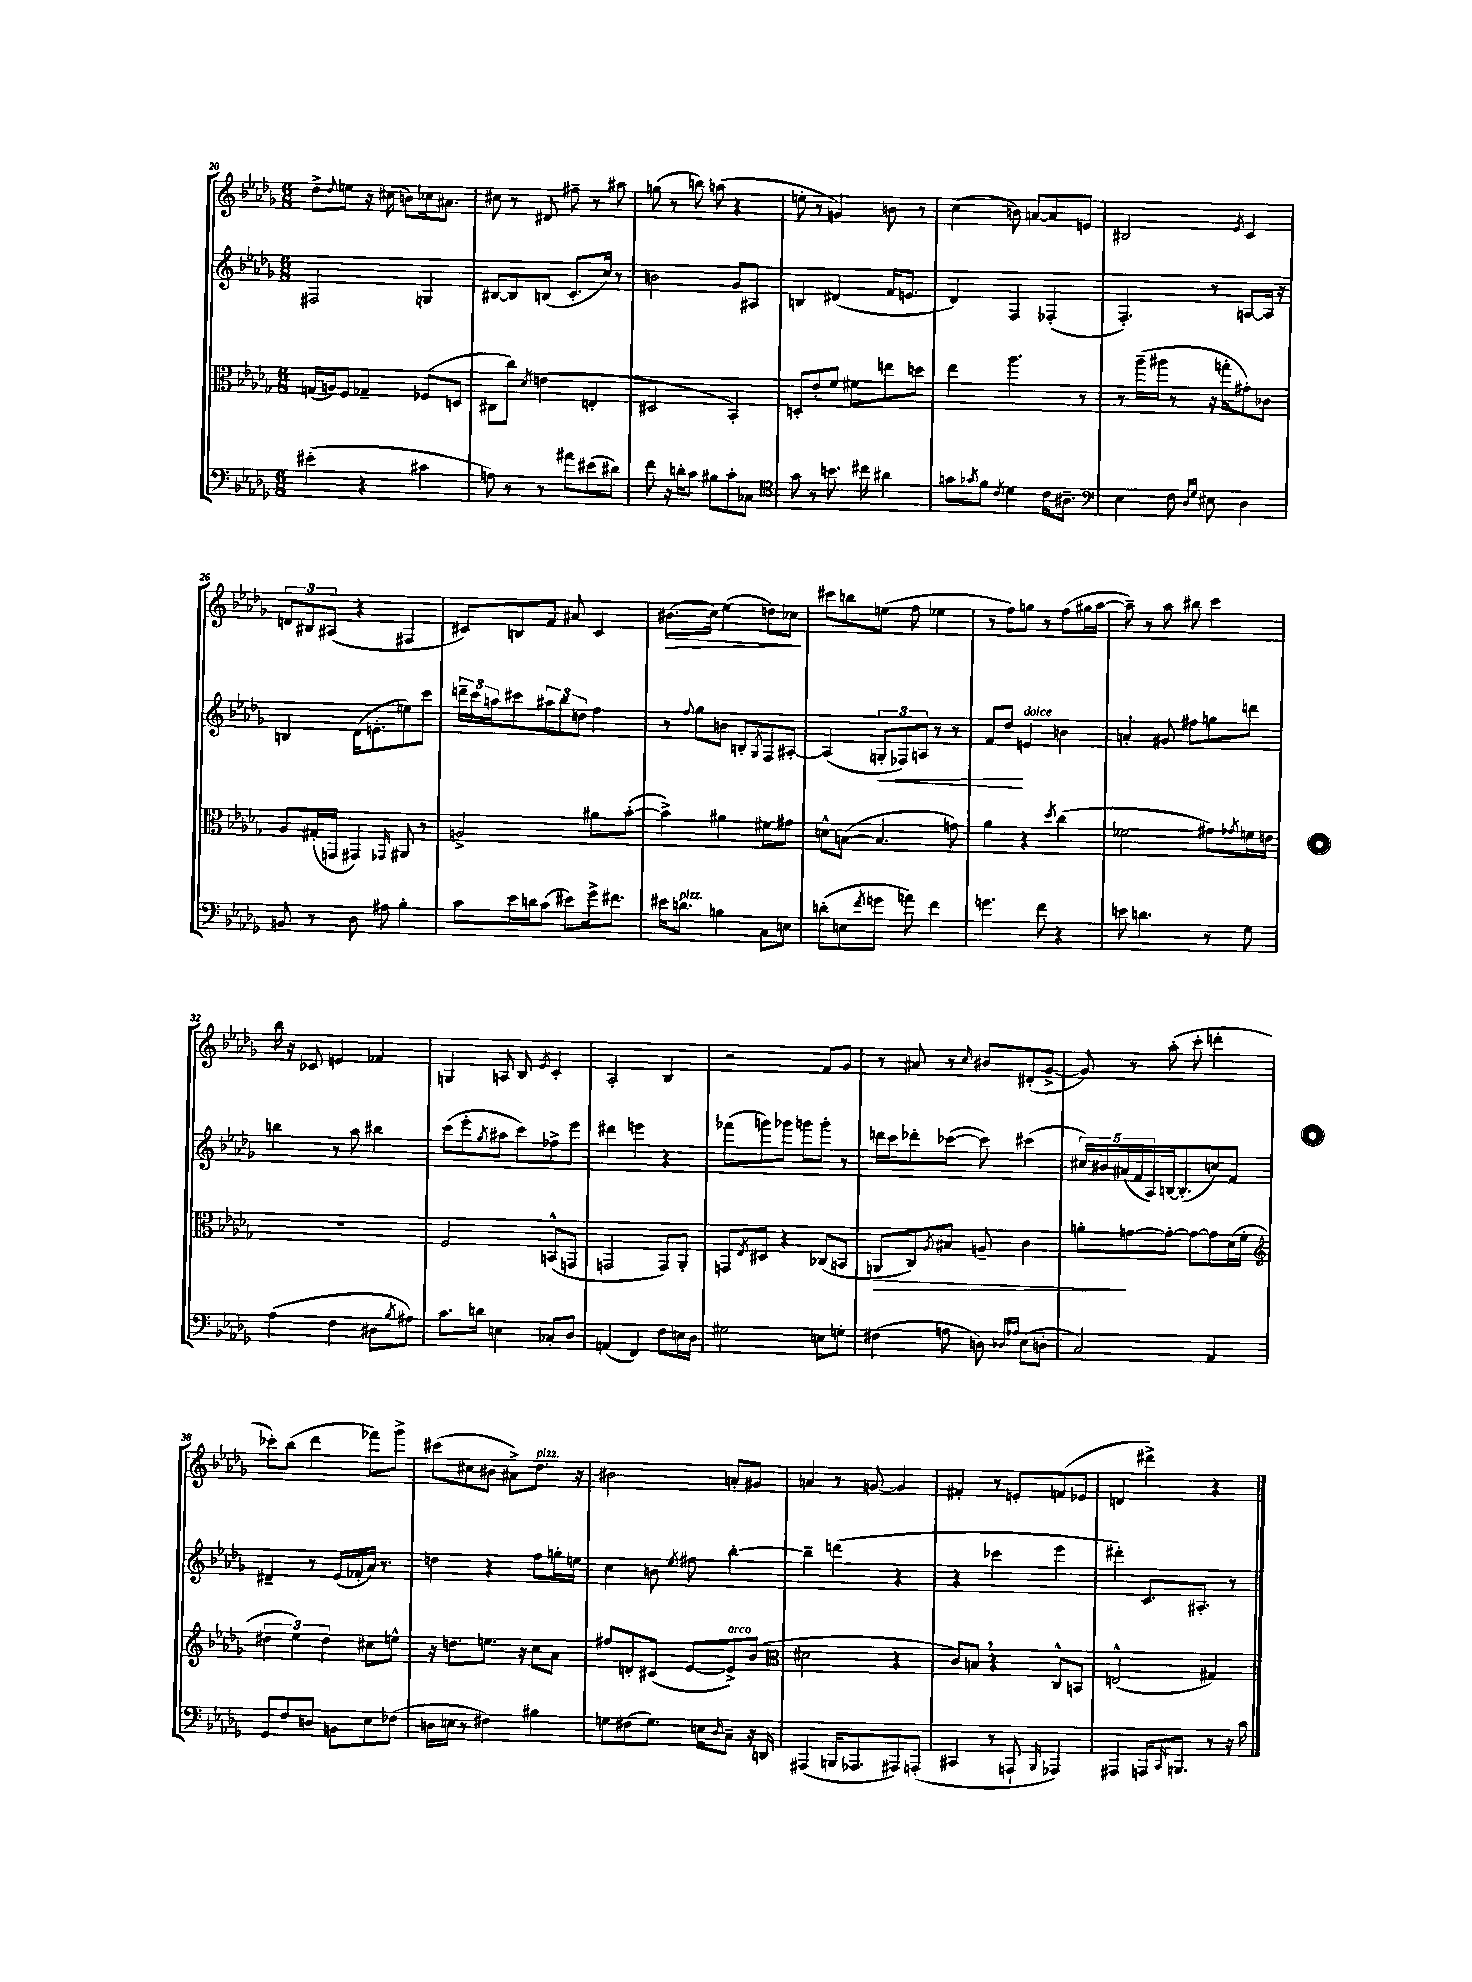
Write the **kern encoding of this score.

**kern	**kern	**dynam	**kern	**dynam	**kern	**dynam
*part4	*part3	*part3	*part2	*part2	*part1	*part1
*staff4	*staff3	*staff3	*staff2	*staff2	*staff1	*staff1
*clefF4	*clefC3	*	*clefG2	*	*clefG2	*
*k[b-e-a-d-g-]	*k[b-e-a-d-g-]	*	*k[b-e-a-d-g-]	*	*k[b-e-a-d-g-]	*
*M6/8	*M6/8	*	*M6/8	*	*M6/8	*
=20	=20	=20	=20	=20	=20	=20
(4e#X'\	(16Gn/LL	.	2F#X/	.	8dd-^\L	.
.	16An/J)	.	.	.	.	.
.	.	.	.	.	8qqdd-/	.
.	8F/J	.	.	.	8een\J	.
4r	4G-X~/	.	.	.	16r	.
.	.	.	.	.	(16cc#X\	.
.	.	.	.	.	8bn\L)	.
4c#X\	(8F-X/L	.	4Gn/	.	16cc-X\k	.
.	.	.	.	.	8.a#X\J	.
.	8Dn/J	.	.	.	.	.
=21	=21	=21	=21	=21	=21	=21
8An\)	8C#X\L	.	[8B#X/L	.	8cc#X\	.
8r	8cc\J)	.	8B#/]	.	8r	.
.	8qd-/	.	.	.	.	.
8r	(4en\	.	(8Bn/J	.	8d#X/	.
8a#X\L	.	.	8.c'/L	.	8ff#X~\	.
(8e#X\	4En'/	.	.	.	8r	.
.	.	.	16cc/Jk)	.	.	.
8d#X\J)	.	.	8r	.	8aa#X\	.
=22	=22	=22	=22	=22	=22	=22
8f\	2D#X/	.	2bn\	.	(8ggn\	.
16r	.	.	.	.	8r	.
16dn'\KL	.	.	.	.	.	.
8c\J	.	.	.	.	8bbn\)	.
8B#X\L	.	.	.	.	(8aan\	.
8c'\	4BB-'/)	.	8g-/L	.	4r	.
8C-X\J	.	.	8A#X/J	.	.	.
=23	=23	=23	=23	=23	=23	=23
*clefC4	*	*	*	*	*	*
8g-\	8Dn'/L	.	4Bn/	.	8een'\	.
8r	8e-'/	.	.	.	8r	.
8.bn\	8f/J	.	(4d#X/	.	4gn/)	.
.	8f#X\L	.	.	.	.	.
16cc#X\	.	.	.	.	.	.
4a#X\	8een\	.	16f/KL	.	8bn\	.
.	.	.	8.en/J	.	.	.
.	8ddn\J	.	.	.	8r	.
=24	=24	=24	=24	=24	=24	=24
8gn\L	4ee-\	.	4d-/)	.	(4cc\	.
8qg-X/	.	.	.	.	.	.
8f\J	.	.	.	.	.	.
8qc/	.	.	.	.	.	.
4d-\	4.aa-\	.	4F/	.	8bn\)	.
.	.	.	.	.	[8an/L	.
16c\KL	.	.	(4F-X'/	.	8a/]	.
8.A#X~\J	.	.	.	.	.	.
.	8r	.	.	.	8en/J	.
=25	=25	=25	=25	=25	=25	=25
*clefF4	*	*	*	*	*	*
4E-\	8r	.	4.F'/)	.	2B#X/	.
.	(16aa-~\LL	.	.	.	.	.
.	16aa#X\JJ	.	.	.	.	.
8F\	8r	.	.	.	.	.
16qqD-/LL	.	.	.	.	.	.
16qqG-/JJ	.	.	.	.	.	.
8E#X\	16r	.	8r	.	.	.
.	16ggn'\KL	.	.	.	.	.
.	.	.	.	.	8qe-/	.
4D-\	8g#X'\)	.	[8An/L	.	4c/	.
.	8c-X\J	.	16A/Jk]	.	.	.
.	.	.	16r	.	.	.
!!LO:LB:g=z
=26	=26	=26	=26	=26	=26	=26
8BBn/	8A-/L	.	4Bn/	.	12dn/L	.
.	.	.	.	.	12B#X/	.
8r	(16G#X'/L	.	.	.	.	.
.	.	.	.	.	(12A#X/J	.
.	16GGn/JJ	.	.	.	.	.
8D-\	4GG#X/)	.	(16d-\KL	.	4r	.
.	.	.	8.en'\	.	.	.
8A#X\	.	.	.	.	.	.
.	16qqGG-X/	.	.	.	.	.
4B-'\	8AA#X/	.	8een\)	.	4F#X/	.
.	8r	.	8ccc\J	.	.	.
=27	=27	=27	=27	=27	=27	=27
8c\L	2An^/	.	24dddn~\LL	.	8c#X/L)	.
.	.	.	24ccc\	.	.	.
.	.	.	24aan\J	.	.	.
16e-\L	.	.	8ccc#X\	.	8Bn/	.
16dn\J	.	.	.	.	.	.
(8c\J	.	.	12aa#X\	.	8f/J	.
.	.	.	12bb-\	.	.	.
8e#X\L)	.	.	.	.	8a#X/	.
.	.	.	12ddn\J	.	.	.
16g-^\k	8a#X\L	.	4ff\	.	4c#/	.
8.f#X\J	.	.	.	.	.	.
.	([8b-'\J	.	.	.	.	.
=28	=28	=28	=28	=28	=28	=28
!	!	!	!	!	!	!LO:HP:b
16e#X\KL	4b-^\])	.	8r	.	(8.b#X\L	>
!LO:TX:a:i:t=pizz.	!	!	!	!	!	!
8.dn\J	.	.	.	.	.	.
.	.	.	8qqff/	.	.	.
.	.	.	8gg-\L	.	.	.
.	.	.	.	.	16cc\Jk)	.
4Bn\	4a#X\	.	8bn\J	.	(4ee-\	.
.	.	.	8Bn'/L	.	.	.
.	.	.	8qG-/	.	.	.
8C\L	8f#X\L	.	8F/	.	8ddn\L)	.
8En\J	8g#X\J	.	[8A#X'/J	.	8cc-X\J	.
.	.	.	.	.	.	]
=29	=29	=29	=29	=29	=29	=29
(8dn'\L	8dn^^\L	.	(4A#/]	.	8ccc#X\L	.
8En\	([8Bn\J	.	.	.	8bbn\	.
8qf/	.	.	.	.	.	.
!	!	!	!	!LO:HP:b	!	!
8gn\J	4.B/]	.	12Gn'/L	<	(8een\J	.
.	.	.	12F-X/)	.	.	.
8an\)	.	.	.	.	8ff\	.
.	.	.	12An/J	.	.	.
4f\	.	.	8r	.	4ee-X\	.
.	8gn\)	.	8r	.	.	.
=30	=30	=30	=30	=30	=30	=30
4.gn\	4a-\	.	8f/L	.	8r	.
.	.	.	8dd-/J	.	8ff\L)	.
!	!	!	!LO:TX:a:i:t=dolce	!	!	!
.	4r	.	4en/	[	8ggn\J	.
8f\	.	.	.	.	8r	.
.	8qdd-/	.	.	.	.	.
4r	(4cc\	.	4bn\	.	(8ff\L	.
.	.	.	.	.	16gg#X\L	.
.	.	.	.	.	[16aa-\JJ	.
=31	=31	=31	=31	=31	=31	=31
8en\	2f-X\	.	4an'/	.	8aa-~\])	.
4.dn\	.	.	.	.	8r	.
.	.	.	8g#X/	.	8aa-\	.
.	.	.	8ff#X\L	.	8bb#X\	.
8r	8g#X\L)	.	8ggn\	.	4ccc\	.
.	8qg-X/	.	.	.	.	.
8G-\	16fn\L	.	8dddn\J	.	.	.
.	16en\JJ	.	.	.	.	.
!!LO:LB:g=z
=32	=32	=32	=32	=32	=32	=32
(4A-\	2.r	.	4bbn\	.	16bb-\	.
.	.	.	.	.	16r	.
.	.	.	.	.	8c-X/	.
4F\	.	.	8r	.	4en/	.
.	.	.	8aa-\	.	.	.
8D#X\L	.	.	4bb#X\	.	4f-X/	.
8qB-/	.	.	.	.	.	.
8A#X\J)	.	.	.	.	.	.
=33	=33	=33	=33	=33	=33	=33
8.c\L	2F/	.	(8ccc\L	.	4Gn/	.
.	.	.	8eee-'\	.	.	.
16dn\Jk	.	.	.	.	.	.
.	.	.	8qgg-/	.	.	.
4En\	.	.	8aa#X\J	.	8An/	.
.	.	.	8ccc\L)	.	8B-/	.
.	.	.	.	.	8qe-/	.
8C-X'/L	(8BBn^^/L	.	8ff-X^\	.	4c'/	.
8D-/J	8GGn/J	.	8eee-\J	.	.	.
=34	=34	=34	=34	=34	=34	=34
(4AAn/	2GGn/	.	4ddd#X\	.	2A-'/	.
4FF/)	.	.	4eeen\	.	.	.
8F\L	8GG/L)	.	4r	.	4B-/	.
16En\L	8AA-'/J	.	.	.	.	.
16D-\JJ	.	.	.	.	.	.
=35	=35	=35	=35	=35	=35	=35
2G#X\	8GGn/L	.	(8fff-X\L	.	2r	.
.	8qE-/	.	.	.	.	.
.	8D#X/J	.	8gggn\)	.	.	.
.	4r	.	8ggg-X\J	.	.	.
.	.	.	8gggn\L	.	.	.
8En\L	(8C-X/L	.	8ggg'\J	.	8f/L	.
8Gn'\J	8BBn/J	.	8r	.	8g-/J	.
=36	=36	=36	=36	=36	=36	=36
!	!	!LO:HP:b	!	!	!	!
(4F#X\	8AAn/L	>	16dddn\LL	.	8r	.
.	.	.	16ccc\J	.	.	.
.	8C/)	.	8ddd-X'\	.	8a#X/	.
.	8qA-/	.	.	.	.	.
8An\	8B#X/J	.	([8ccc-X\J	.	8r	.
.	.	.	.	.	16qqcc/	.
8Dn\)	8An~/	.	8ccc-\])	.	8b#X/L	.
16qqD-X/LL	.	.	.	.	.	.
16qqA-X/JJ	.	.	.	.	.	.
(8E-\L	4c\	.	(4ccc#X\	.	(8d#X'/	.
8Dn'\J	.	.	.	.	[8g-^/J	.
=37	=37	=37	=37	=37	=37	=37
2C/)	8an'\L	.	20cc#X/LL)	.	8g-/])	.
.	.	.	20b#X/	.	.	.
.	.	.	(20a#X/	.	.	.
.	[8gn\	]	.	.	8r	.
.	.	.	20f/	.	.	.
.	.	.	20A-/)	.	.	.
.	8g'\J_	.	[16Bn/J	.	(8aa-'\	.
.	.	.	(8.B'/]	.	.	.
.	8g\L_	.	.	.	8ccc'\	.
4AA-/	8g\]	.	8ccn/)	.	4dddn'\	.
.	(16d-\L	.	8f/J	.	.	.
.	16f'\JJ	.	.	.	.	.
!!LO:LB:g=z
=38	=38	=38	=38	=38	=38	=38
*	*clefG2	*	*	*	*	*
8GG-/L	6dd#X\	.	4d#X~/	.	8ccc-X'\L)	.
8F/	.	.	.	.	(8bb-\J	.
.	6ee-\)	.	.	.	.	.
8Dn/J	.	.	8r	.	4ddd-\	.
.	6dd#\	.	.	.	.	.
8BBn\L	.	.	(16e-/LL	.	.	.
.	.	.	16f-X'/	.	.	.
8E-\	8cc#X\L	.	16a-/JJ)	.	8fff-X\L)	.
.	.	.	8.r	.	.	.
(8F-X\J	8een^^\J	.	.	.	8ggg-^\J	.
=39	=39	=39	=39	=39	=39	=39
16Dn\LL	16r	.	4ddn\	.	(8ccc#X\L	.
16En\JJ	8.ddn\L	.	.	.	.	.
8r	.	.	.	.	8cc#X\	.
4F#X\)	8.een\J	.	4r	.	8b#X\J	.
.	.	.	.	.	8a#X^\L)	.
.	16r	.	.	.	.	.
!	!	!	!	!	!LO:TX:a:i:t=pizz.	!
4B#X\	8cc\L	.	8ff\L	.	8.dd-\J	.
.	8a-\J	.	16ggn'\L	.	.	.
.	.	.	16een\JJ	.	16r	.
=40	=40	=40	=40	=40	=40	=40
8Gn\L	8ff#X/L	.	4cc\	.	2b#X\	.
(8F#X\	8dn'/	.	.	.	.	.
8.G\J)	(8c#X/J	.	8bn\	.	.	.
.	.	.	8qee-/	.	.	.
.	[8e-/L	.	8ff#X\	.	.	.
16En\KL	.	.	.	.	.	.
16qqD-/	.	.	.	.	.	.
!	!LO:TX:a:i:t=arco	!	!	!	!	!
8C~\J	8e-^/])	.	[4bb-'\	.	8an'/L	.
16r	(8b-/J	.	.	.	8g#X/J	.
16DDn/	.	.	.	.	.	.
=41	=41	=41	=41	=41	=41	=41
*	*clefC3	*	*	*	*	*
(4AAA#X/	2d#X\	.	4bb-~\]	.	4an/	.
16BBBn/KL	.	.	(4dddn\	.	8r	.
8.AAA-X/	.	.	.	.	.	.
.	.	.	.	.	[8gn/	.
8AAA#X/)	4r	.	4r	.	4g/]	.
(8AAAn'/J	.	.	.	.	.	.
=42	=42	=42	=42	=42	=42	=42
4CC#X/	8c/L)	.	4r	.	4f#X'/	.
.	8Bn,/J	.	.	.	.	.
8r	4r	.	4ccc-X\	.	8r	.
8AAAn`/	.	.	.	.	8en'/L	.
16qqBBB-/	.	.	.	.	.	.
4AAA-X/)	8C^^/L	.	4eee-\	.	(8fn/	.
.	8BBn/J	.	.	.	8e-X/J	.
=43	=43	=43	=43	=43	=43	=43
4AAA#X/	(2En^^/	.	4ddd#X'\)	.	4dn/	.
16AAAn/KL	.	.	8.c/L	.	4ddd#X^\)	.
16qqCC/	.	.	.	.	.	.
8.BBBn/J	.	.	.	.	.	.
.	.	.	8.A#X'/J	.	.	.
8r	4G#X/)	.	.	.	4r	.
16r	.	.	8r	.	.	.
16c\	.	.	.	.	.	.
==	==	==	==	==	==	==
*-	*-	*-	*-	*-	*-	*-
